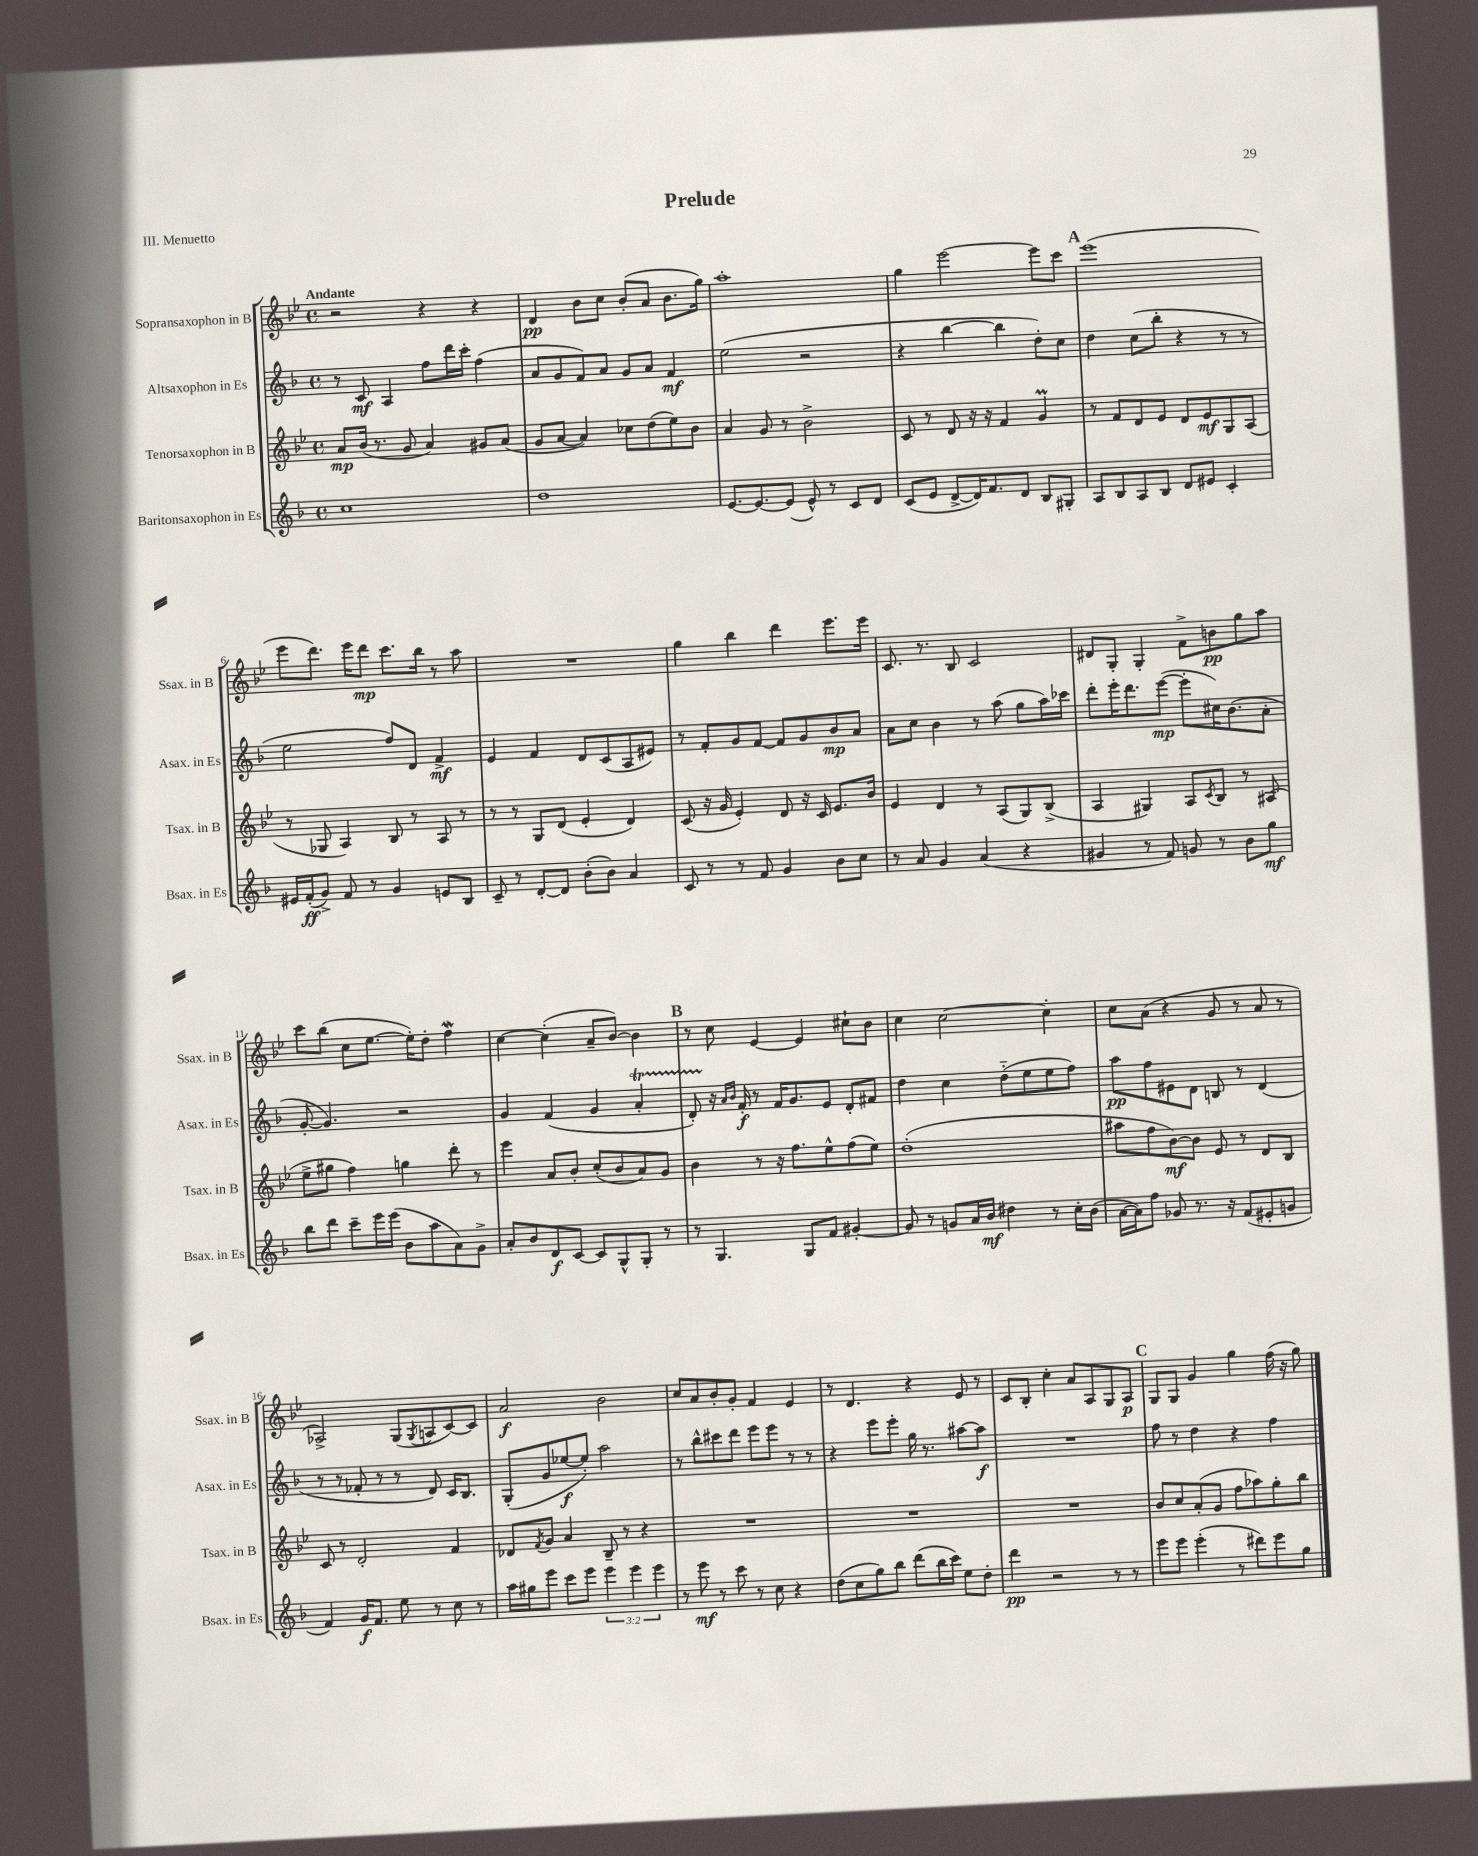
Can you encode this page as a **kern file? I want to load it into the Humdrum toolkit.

**kern	**dynam	**kern	**dynam	**kern	**dynam	**kern	**dynam
*part4	*part4	*part3	*part3	*part2	*part2	*part1	*part1
*staff4	*staff4	*staff3	*staff3	*staff2	*staff2	*staff1	*staff1
*I"Baritonsaxophon in Es	*	*I"Tenorsaxophon in B	*	*I"Altsaxophon in Es	*	*I"Sopransaxophon in B	*
*I'Bsax. in Es	*	*I'Tsax. in B	*	*I'Asax. in Es	*	*I'Ssax. in B	*
*clefG2	*	*clefG2	*	*clefG2	*	*clefG2	*
*k[b-]	*	*k[b-e-]	*	*k[b-]	*	*k[b-e-]	*
*M4/4	*	*M4/4	*	*M4/4	*	*M4/4	*
*met(c)	*	*met(c)	*	*met(c)	*	*met(c)	*
=1	=1	=1	=1	=1	=1	=1	=1
!	!	!	!	!	!	!LO:TX:a:B:t=Andante	!
1cc	.	8a/L	mp	8r	.	2r	.
.	.	(16b-/Jk	.	8c/	mf	.	.
.	.	8.r	.	.	.	.	.
.	.	.	.	4A/	.	.	.
.	.	8g/	.	.	.	.	.
.	.	4a/)	.	8ff\L	.	4r	.
.	.	.	.	16ddd\L	.	.	.
.	.	.	.	16ccc'\JJ	.	.	.
.	.	8g#X/L	.	(4ff\	.	4r	.
.	.	(8a/J	.	.	.	.	.
=2	=2	=2	=2	=2	=2	=2	=2
1dd	.	8g/L	.	8a/L	.	4d/	pp
.	.	[8a/J	.	8g/	.	.	.
.	.	4a/])	.	8f/)	.	8b-\L	.
.	.	.	.	8a/J	.	8cc\J	.
.	.	8cc-X\L	.	8g/L	.	(8b-'/L	.
.	.	(8dd\	.	8a/J	.	8a/J	.
.	.	8ee-\)	.	4f/	mf	8.b-\L	.
.	.	8b-\J	.	.	.	.	.
.	.	.	.	.	.	16gg\Jk)	.
=3	=3	=3	=3	=3	=3	=3	=3
[8.e/L	.	4a/	.	(2ee\	.	1aa'	.
8.e/_	.	.	.	.	.	.	.
.	.	8g/	.	.	.	.	.
(8e/J]	.	8r	.	.	.	.	.
8e^^/)	.	2b-^\	.	2r	.	.	.
8r	.	.	.	.	.	.	.
8c/L	.	.	.	.	.	.	.
8d/J	.	.	.	.	.	.	.
=4	=4	=4	=4	=4	=4	=4	=4
(8c/L	.	8c/	.	4r	.	4gg\	.
8e/J	.	8r	.	.	.	.	.
[8d^/L	.	8d/	.	[4bb-\	.	[2eee-\	.
16d/K])	.	16r	.	.	.	.	.
8.f/	.	16r	.	.	.	.	.
.	.	4f/	.	4bb-\]	.	.	.
8d/J	.	.	.	.	.	.	.
8B-/L	.	4gM/	.	8dd'\L)	.	8eee-\L]	.
8G#X'/J	.	.	.	8cc\J	.	8ccc\J	.
!!LO:REH:place=s1:t=A
=5	=5	=5	=5	=5	=5	=5	=5
8A/L	.	8r	.	4dd\	.	(1eee-	.
8B-/	.	8f/L	.	.	.	.	.
8A/	.	8d/	.	(8cc\L	.	.	.
8B-/J	.	8e-/J	.	8bb-'\J	.	.	.
8d/L	.	8d/L	.	4r	.	.	.
8e#X/J	.	8e-/	mf	.	.	.	.
4c'/	.	8G/	.	8r	.	.	.
.	.	(8A/J	.	8r	.	.	.
!!LO:LB:g=z
=6	=6	=6	=6	=6	=6	=6	=6
16e#X/LL	.	8r	.	2ee\	.	8eee-\L	.
(16f'/J	ff	.	.	.	.	.	.
8g^/J)	.	8G-X/	.	.	.	8.ddd\J)	.
8f/	.	4A/)	.	.	.	.	.
.	.	.	.	.	.	16eee-\KL	.
8r	.	.	.	.	.	8ddd\J	mp
4g/	.	8B-/	.	8ff/L)	.	8.ccc\L	.
.	.	8r	.	8d/J	.	.	.
.	.	.	.	.	.	16bb-\Jk	.
8en/L	.	8A/	.	4f^/	mf	8r	.
8B-/J	.	8r	.	.	.	8aa\	.
=7	=7	=7	=7	=7	=7	=7	=7
8c~/	.	8r	.	4e/	.	1r	.
8r	.	8r	.	.	.	.	.
[8d'/L	.	8G/L	.	4f/	.	.	.
8d/J]	.	(8d/J	.	.	.	.	.
(8b-'\L	.	4e-'/	.	8d/L	.	.	.
8b-\J)	.	.	.	(8c/	.	.	.
4a/	.	4d/)	.	8A/	.	.	.
.	.	.	.	8e#X/J)	.	.	.
=8	=8	=8	=8	=8	=8	=8	=8
8c/	.	(8c/	.	8r	.	4gg\	.
8r	.	16r	.	8f'/L	.	.	.
.	.	16g/	.	.	.	.	.
8r	.	4e-'/)	.	8g/	.	4bb-\	.
8f/	.	.	.	[8f/J	.	.	.
4g/	.	8d/	.	8f/L]	.	4ddd\	.
.	.	16r	.	8g/	.	.	.
.	.	16c/	.	.	.	.	.
8b-\L	.	8.e-/L	.	8b-/	mp	8.eee-\L	.
8cc\J	.	.	.	8a/J	.	.	.
.	.	16b-/Jk	.	.	.	16eee-\Jk	.
=9	=9	=9	=9	=9	=9	=9	=9
8r	.	4e-/	.	8a\L	.	8.c/	.
8a/	.	.	.	8cc\J	.	.	.
.	.	.	.	.	.	8.r	.
4g/	.	4d/	.	4b-\	.	.	.
.	.	.	.	.	.	8B-/	.
(4a/	.	8r	.	8r	.	2c/	.
.	.	(8A/L	.	(8aa\	.	.	.
4r	.	8G/)	.	8gg\L	.	.	.
.	.	(8B-^/J	.	16aa\L)	.	.	.
.	.	.	.	16ccc-X\JJ	.	.	.
=10	=10	=10	=10	=10	=10	=10	=10
4g#X/	.	4A/	.	8ddd'\L	.	8d#X/L	.
.	.	.	.	16eee'\K	.	8G'/J	.
.	.	.	.	8.ddd\	.	.	.
8r	.	4G#X/)	.	.	.	4G'/	.
8f/)	.	.	.	([8eee\J	mp	.	.
8gn/	.	8A/L	.	8eee'\L]	.	8f^\L	.
.	.	8qc/	.	.	.	.	.
8r	.	8B-/J	.	16cc#X\K)	.	8bn\	pp
.	.	.	.	(8.b-\	.	.	.
8b-\L	.	8r	.	.	.	8gg\	.
8gg\J	mf	(8A#X/	.	8a'\J	.	8aa\J	.
!!LO:LB:g=z
=11	=11	=11	=11	=11	=11	=11	=11
8bb-\L	.	8ee-^\L	.	[8g'/	.	8ccc\L	.
8ddd\J	.	8gg#X\J	.	4.g/])	.	(8bb-\J	.
8ccc~\L	.	4ff\)	.	.	.	8cc\L	.
16eee\L	.	.	.	.	.	[8.ee-\J	.
(16eee\JJ	.	.	.	.	.	.	.
8b-\L	.	4ggn\	.	2r	.	.	.
.	.	.	.	.	.	16ee-'\KL])	.
8aa\	.	.	.	.	.	8dd'\J	.
8a\)	.	8ddd'\	.	.	.	4ffW\	.
8g^\J	.	8r	.	.	.	.	.
=12	=12	=12	=12	=12	=12	=12	=12
8a'/L	.	4eee-\	.	4g/	.	[4cc\	.
8b-/	.	.	.	.	.	.	.
8d/	f	8a/L	.	(4f/	.	(4cc'\]	.
[8c/J	.	8b-'/J	.	.	.	.	.
8c/L]	.	(8cc'/L	.	4g/	.	8a~/L	.
8G^^/	.	8b-/	.	.	.	[8b-/J)	.
8G'/J	.	8a/)	.	4at'/	.	4b-\]	.
8r	.	8g/J	.	.	.	.	.
!!LO:REH:place=s1:t=B
=13	=13	=13	=13	=13	=13	=13	=13
8r	.	4b-\	.	8dTTT'/)	.	8r	.
4.G/	.	.	.	16r	.	8cc\	.
.	.	.	.	16qqa/LL	.	.	.
.	.	.	.	16qqb-/JJ	.	.	.
.	.	.	.	16f'/	f	.	.
.	.	8r	.	8r	.	[4e-/	.
.	.	16r	.	16f/KL	.	.	.
.	.	8.ff\L	.	8.g/	.	.	.
8G/L	.	.	.	.	.	4e-/]	.
8f/J	.	8ee-^^\	.	8e/J	.	.	.
[4g#X'/	.	(8ff\	.	8d'/L	.	8cc#X`\L	.
.	.	8ee-\J)	.	8f#X/J	.	8b-\J	.
=14	=14	=14	=14	=14	=14	=14	=14
8g#/]	.	(1dd'	.	4dd\	.	4cc\	.
8r	.	.	.	.	.	.	.
8gn/L	.	.	.	4cc\	.	[2cc\	.
16a/L	.	.	.	.	.	.	.
16b-/JJ	mf	.	.	.	.	.	.
4dd#X\	.	.	.	(8dd\L	.	.	.
.	.	.	.	8ee\	.	.	.
8r	.	.	.	8ee\	.	4cc'\]	.
16cc'\LL	.	.	.	8ff\J)	.	.	.
(16b-\JJ	.	.	.	.	.	.	.
=15	=15	=15	=15	=15	=15	=15	=15
[16a\LL	.	8aa#X\L	.	8aa\L	pp	8cc\L	.
16a\J])	.	.	.	.	.	.	.
8ff\J	.	8ff\	.	8ff\	.	(8a\J	.
8g-X/	.	[8b-\)	mf	8e#X\	.	4r	.
8.r	.	8b-\J]	.	8d\J	.	.	.
.	.	8e-/	.	8Bn/	.	8g/	.
16r	.	.	.	.	.	.	.
(8f/L	.	8r	.	8r	.	8r	.
8e#X'/	.	8d/L	.	(4d/	.	8a/	.
8gn/J	.	8B-/J	.	.	.	8r	.
!!LO:LB:g=z
=16	=16	=16	=16	=16	=16	=16	=16
4f/)	.	8c/	.	8r	.	2A-X^/)	.
.	.	8r	.	8r	.	.	.
16g/KL	f	2d'/	.	8f-X'/	.	.	.
8.f/J	.	.	.	.	.	.	.
.	.	.	.	8r	.	.	.
8ee\	.	.	.	8r	.	(8G/L	.
.	.	.	.	.	.	8qG/	.
8r	.	.	.	8d/)	.	8An/	.
8cc\	.	4f/	.	16c/KL	.	[8c/)	.
.	.	.	.	8.B-/J	.	.	.
8r	.	.	.	.	.	8c/J]	.
=17	=17	=17	=17	=17	=17	=17	=17
16aa\LL	.	8d-X/L	.	(8G'/L	.	2a/	f
16gg#X\J	.	.	.	.	.	.	.
.	.	8qf/	.	.	.	.	.
8eee\J	.	8g/J	.	8g/	.	.	.
8ccc\L	.	4a/	.	[8ee-X/	f	.	.
8eee\J	.	.	.	8ee-'/J])	.	.	.
6eee\	.	8B-~/	.	2aa\	.	2b-\	.
.	.	8r	.	.	.	.	.
6eee\	.	.	.	.	.	.	.
.	.	4r	.	.	.	.	.
6eee\	.	.	.	.	.	.	.
=18	=18	=18	=18	=18	=18	=18	=18
8r	.	1r	.	8r	.	8cc/L	.
8eee\	mf	.	.	8bb-^^\L	.	8a/	.
8r	.	.	.	8ccc#X\	.	8b-'/	.
8ccc\	.	.	.	8ddd\J	.	8g'/J	.
8r	.	.	.	8eee\L	.	4f/	.
8cc\	.	.	.	8eee\J	.	.	.
4r	.	.	.	8r	.	4e-/	.
.	.	.	.	8r	.	.	.
=19	=19	=19	=19	=19	=19	=19	=19
(8dd\L	.	1r	.	4r	.	8r	.
8cc\	.	.	.	.	.	4.d/	.
8gg\)	.	.	.	8eee\L	.	.	.
8bb-\J	.	.	.	8eee'\J	.	.	.
(8ddd\L	.	.	.	16gg\	.	4r	.
.	.	.	.	8.r	.	.	.
16bb-\L	.	.	.	.	.	.	.
16ccc\JJ)	.	.	.	.	.	.	.
8ee\L	.	.	.	[8aa#X\L	.	8e-/	.
8dd'\J	.	.	.	8aa#\J]	f	8r	.
=20	=20	=20	=20	=20	=20	=20	=20
4ddd\	pp	1r	.	1r	.	8c/L	.
.	.	.	.	.	.	8B-'/J	.
2r	.	.	.	.	.	4cc'\	.
.	.	.	.	.	.	8a/L	.
.	.	.	.	.	.	8A/	.
8r	.	.	.	.	.	8G/	.
8r	.	.	.	.	.	8A/J	p
!!LO:REH:place=s1:t=C
=21	=21	=21	=21	=21	=21	=21	=21
8eee\L	.	8b-/L	.	8ff\	.	8G/L	.
8eee\J	.	8cc/	.	8r	.	8G/J	.
(4eee'\	.	(8a'/	.	4dd\	.	4g/	.
.	.	8g/J	.	.	.	.	.
8r	.	8ff\L	.	4r	.	4gg\	.
8ddd#X\L)	.	8aa-X\)	.	.	.	.	.
8eee\	.	8gg'\	.	4ff\	.	(16ff\	.
.	.	.	.	.	.	16r	.
8gg\J	.	8bb-\J	.	.	.	8gg\)	.
==	==	==	==	==	==	==	==
*-	*-	*-	*-	*-	*-	*-	*-
